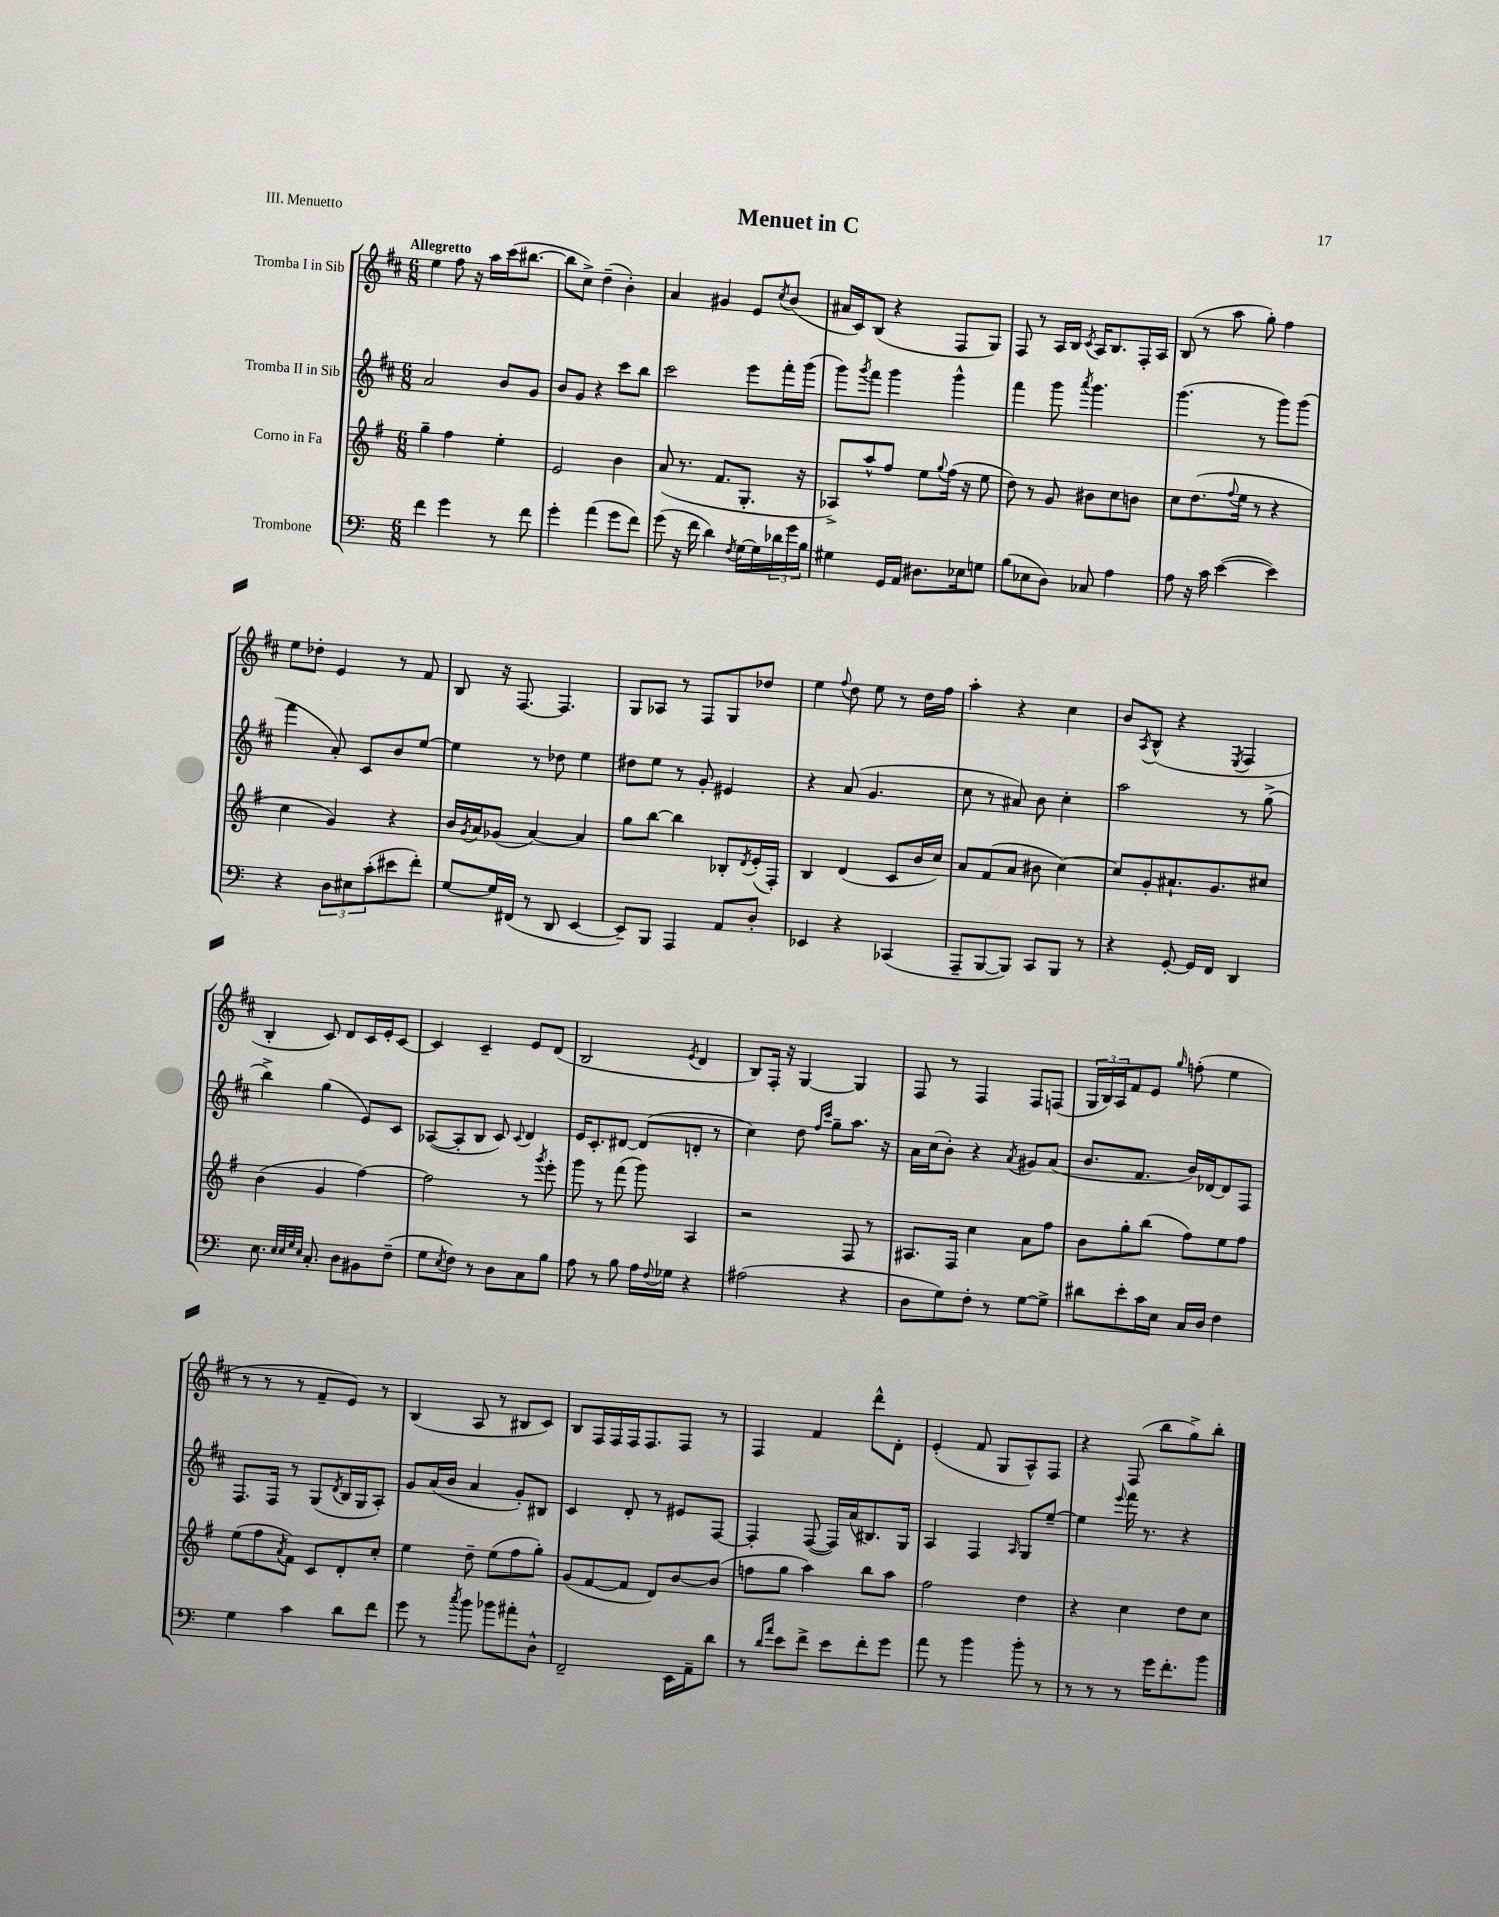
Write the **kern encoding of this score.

**kern	**kern	**kern	**kern
*part4	*part3	*part2	*part1
*staff4	*staff3	*staff2	*staff1
*I"Trombone	*I"Corno in Fa	*I"Tromba II in Sib	*I"Tromba I in Sib
*clefF4	*clefG2	*clefG2	*clefG2
*k[]	*k[f#]	*k[f#c#]	*k[f#c#]
*M6/8	*M6/8	*M6/8	*M6/8
=1	=1	=1	=1
!	!	!	!LO:TX:a:B:t=Allegretto
4f\	4gg~\	2a/	4ee\
4g\	4ff#\	.	8ff#\
.	.	.	16r
.	.	.	16aa\LL
8r	4ee'\	8b/L	(16ccc#\J
.	.	.	[8.bb#X\J
8f\	.	8g/J	.
=2	=2	=2	=2
4g'\	2e/	8b/L	8bb#\L]
.	.	8g/J	8cc#^\J)
(4a\	.	4r	(4dd~\
8g\L	4b\	8ccc#\L	4b'\)
8f\J)	.	8bb\J	.
=3	=3	=3	=3
(8g\	(8a/	2ccc#\	4a/
16r	8.r	.	.
16f\	.	.	.
4d\)	.	.	4g#X/
.	8.f#/L	.	.
8qF/	.	.	.
[16G\LL	8.G'/J	8eee\L	8e/L
16G\]	.	.	.
.	.	.	8qcc#/
24d-X\	.	16fff#'\L	(8b/J
24g\	.	.	.
.	16r	(16ggg\JJ	.
24B\JJ	.	.	.
=4	=4	=4	=4
4G#X\	8A-X^/L)	8ggg\L)	16a#X/LL
.	.	.	16c#/J)
.	.	8qggg/	.
.	8aa^^/	8fff#\J	(8B/J
16GG/LL	8ff#/J	4ggg\	4r
16AA/JJ	.	.	.
8.D#X\L	8ee\L	.	.
.	8qqgg/	.	.
.	(16ff#\Jk	4ggg^^\	8F#/L
16E-X\k	16r	.	.
8Gn\J	8ee\	.	8G/J)
=5	=5	=5	=5
(8B\L	8dd\)	4fff#\	8F#/
8E-X\	8r	.	8r
8D\J)	8g/	8ggg\	16A/LL
.	.	.	16B/JJ
.	.	8qaaa/	8qc#/
8C-X/	8b#X\L	4.ggg\	16A/KL
.	.	.	8.B/
4A\	8cc\	.	.
.	8bn\J	.	16F#'/L
.	.	.	16A/JJ
=6	=6	=6	=6
8A\	8cc\L	(4.ggg\	(8B/
16r	(8.dd\	.	8r
16c\	.	.	.
([4e\	.	.	8aa\
.	8qqff#/	.	.
.	16ee\Jk	.	.
.	8r	8r	8gg'\)
4e\])	4r	8ggg\L)	4ff#\
.	.	(8ggg\J	.
!!LO:LB:g=z
=7	=7	=7	=7
4r	4cc\	4fff#\	8ee\L
.	.	.	8dd-X'\J
12D\L	4g/)	8a'/)	4e/
12E#X\	.	.	.
.	.	8c#/L	.
(12c'\	.	.	.
8e#X\	4r	8b/	8r
8f'\J)	.	[8ee/J	8f#/
=8	=8	=8	=8
[8G/L	16b/LL	4ee\]	8B/
.	8qg/	.	.
.	16a/J	.	.
16G/L]	(8g-X/J	.	16r
(16FF#X/JJ	.	.	[8.F#/
8r	[4a/)	8r	.
8DD/	.	8dd-X\	4.F#/]
[4EE/	4a/]	4ee\	.
=9	=9	=9	=9
8EE~/L])	8gg\L	8dd#X\L	8G/L
8BBB/J	[8bb\J	8ee\J	8A-X/J
4AAA/	4bb\]	8r	8r
.	.	8g'/	8F#/L
8AA/L	8B-X'/L	4e#X/	8G/
.	8qd/	.	.
8D'/J	(16e'/L	.	8dd-X/J
.	16F#'/JJ)	.	.
=10	=10	=10	=10
4EE-X/	4B/	4r	4ee\
.	.	.	8qqff#/
4r	(4d/	(8a/	8dd\
.	.	4.g/	8ee\
(4CC-X/	8c/L	.	8r
.	16b/L	.	16dd\LL
.	16cc/JJ)	.	16ff#\JJ
=11	=11	=11	=11
8AAA~/L	8a/L	8cc#\	4aa'\
[8BBB/	(8f#/	8r	.
8BBB/J])	8a/J	8a#X/)	4r
8CC/L	8b#X\	8b\	.
8BBB/J	[4cc\)	4cc#'\	4cc#\
8r	.	.	.
=12	=12	=12	=12
4r	8cc/L]	2aa\	8b/L
.	.	.	8qA/
.	8g'/	.	(8B^^/J
[8GG'/	8.a#X`/	.	4r
16GG/LL]	.	.	.
16FF/JJ	8.g/	.	.
.	.	.	8qE/
4DD/	.	8r	4F#/
.	8cc#X/J	(8gg^\	.
!!LO:LB:g=z
=13	=13	=13	=13
8.E\	(4b\	4bb^\)	4B'/
32qqE/LLL	.	.	.
32qqE/	.	.	.
32qqG/	.	.	.
32qqE/JJJ	.	.	.
8.C'/	.	.	.
.	4g/	(4gg\	8c#/)
8D\L	.	.	8d/L
8BB#X\	[4ff#\)	8e/L)	16c#/L
.	.	.	16e'/J
(8F~\J	.	8c#/J	[8c#/J
=14	=14	=14	=14
8G\L	2ff#\]	([8A-X/L	4c#/]
8qE/	.	.	.
8F\J)	.	8A-'/]	.
8r	.	8B/J	4c#~/
8D\L	.	8c#/)	.
.	.	8qqc#/	.
8C\	8r	4d/	8e/L
.	8qggg/	.	.
8B\J	8eee'\	.	(8d/J
=15	=15	=15	=15
8A\	8ggg\	16e/KL	2B/
.	.	8.c#'/	.
8r	8r	.	.
8B\	(8fff#\	[8d#X/J	.
16A\LL	8ggg\)	(8d#/L]	.
8qqF/	.	.	.
16G-X\JJ	.	.	.
.	.	.	8qe/
4r	4A/	8dn'/J	4d/
.	.	8r	.
=16	=16	=16	=16
(2A#X\	2r	4cc#\)	8B/L)
.	.	.	16F#'/Jk
.	.	.	16r
.	.	8dd\	[4G/
.	.	16qqff#/LL	.
.	.	16qqccc#/JJ	.
.	.	8gg~\L	.
4r	8F#/	8.aa\J	4G/]
.	8r	.	.
.	.	16r	.
=17	=17	=17	=17
8D\L	8.A#X/L	16a\LL	8F#/
.	.	(16cc#\J	.
8G\)	.	8b'\J)	8r
.	16F#/Jk	.	.
8F'\J	4cc\	4r	4F#/
8r	.	.	.
.	.	8qa/	.
[8G\L	8a\L	8g#X/L	8F#/L
8G^\J]	8ff#\J	(8a/J	(8Fn/J
=18	=18	=18	=18
8d#X\L	8b\L	8.b/L	24G/LL
.	.	.	24B/)
.	.	.	24A/J
8e'\	8gg'\	.	8f#/
.	.	8.f#/J	.
16c\L	(8bb\J	.	8e/J
16E\JJ	.	.	.
.	.	.	16qqgg/
16C/LL	8ff#\L)	16b/LL)	(8ffn'\
16D/JJ	.	[16d-X/J	.
4F\	8ee\	8d-/]	4ee\
.	8ff#\J	8F#/J	.
!!LO:LB:g=z
=19	=19	=19	=19
4G\	(8ee\L	8.F#/L	8r
.	8ff#\	.	8r
.	.	16F#/Jk	.
.	8qa/	.	.
4c\	8f#\J)	8r	8r
.	8c/L	(8G/L	8f#~/L
.	.	8qd/	.
8d\L	8d'/	16B/L	8e/J)
.	.	16G/J	.
8f\J	8cc'/J	8A'/J)	8r
=20	=20	=20	=20
8g\	4ee\	8g/L	(4B/
8r	.	(16a/L	.
.	.	16b/JJ	.
8qcc/	.	.	.
8b\	8dd~\	4a/	8A/
8b-X\L	(8ee\L	.	8r
8a#X'\	8ff#\	8g'/L)	8B#X/L
8D^^\J	8gg'\J)	8B#X/J	8c#/J)
=21	=21	=21	=21
2FF~/	(8g/L	4c#/	8B/L
.	[8f#/	.	16F#/L
.	.	.	16F#/
.	8f#/J]	8d'/	16F#/J
.	.	.	8.F#/
.	8d/L)	8r	.
16EE\LL	[8b/	8e#X/L	8F#/J
16AA~\J	.	.	.
8d\J	(8b/J]	[8F#/J	8r
=22	=22	=22	=22
8r	8ffn\L	4F#'/]	4F#/
16qqd/LL	.	.	.
16qqa/JJ	.	.	.
8e\L	8gg\J	.	.
8f^\J	4aa\)	([8F#/	4f#/
8e\L	.	16F#/LL])	.
.	.	(16a/J	.
8f'\	8bb\L	8.B#X/)	8ddd^^\L
8g\J	8aa\J	.	8d'\J
.	.	16G/Jk	.
=23	=23	=23	=23
8a\	2ff#\	4A/	(4e'/
8r	.	.	.
4b\	.	4F#/	8f#/
.	.	.	8G/L
.	.	16qqA/	.
8b'\	4dd\	8G/L	8A^^/)
8r	.	[8ee~/J	8F#/J
=24	=24	=24	=24
8r	4r	4ee\]	4r
8r	.	.	.
.	.	8qqeee/	.
8r	4cc\	16fff#\	(8F#/
.	.	8.r	.
16g\KL	.	.	8bb\L
8.f'\	.	.	.
.	8dd\L	4r	8gg^\)
8b\J	8cc\J	.	8bb'\J
==	==	==	==
*-	*-	*-	*-
